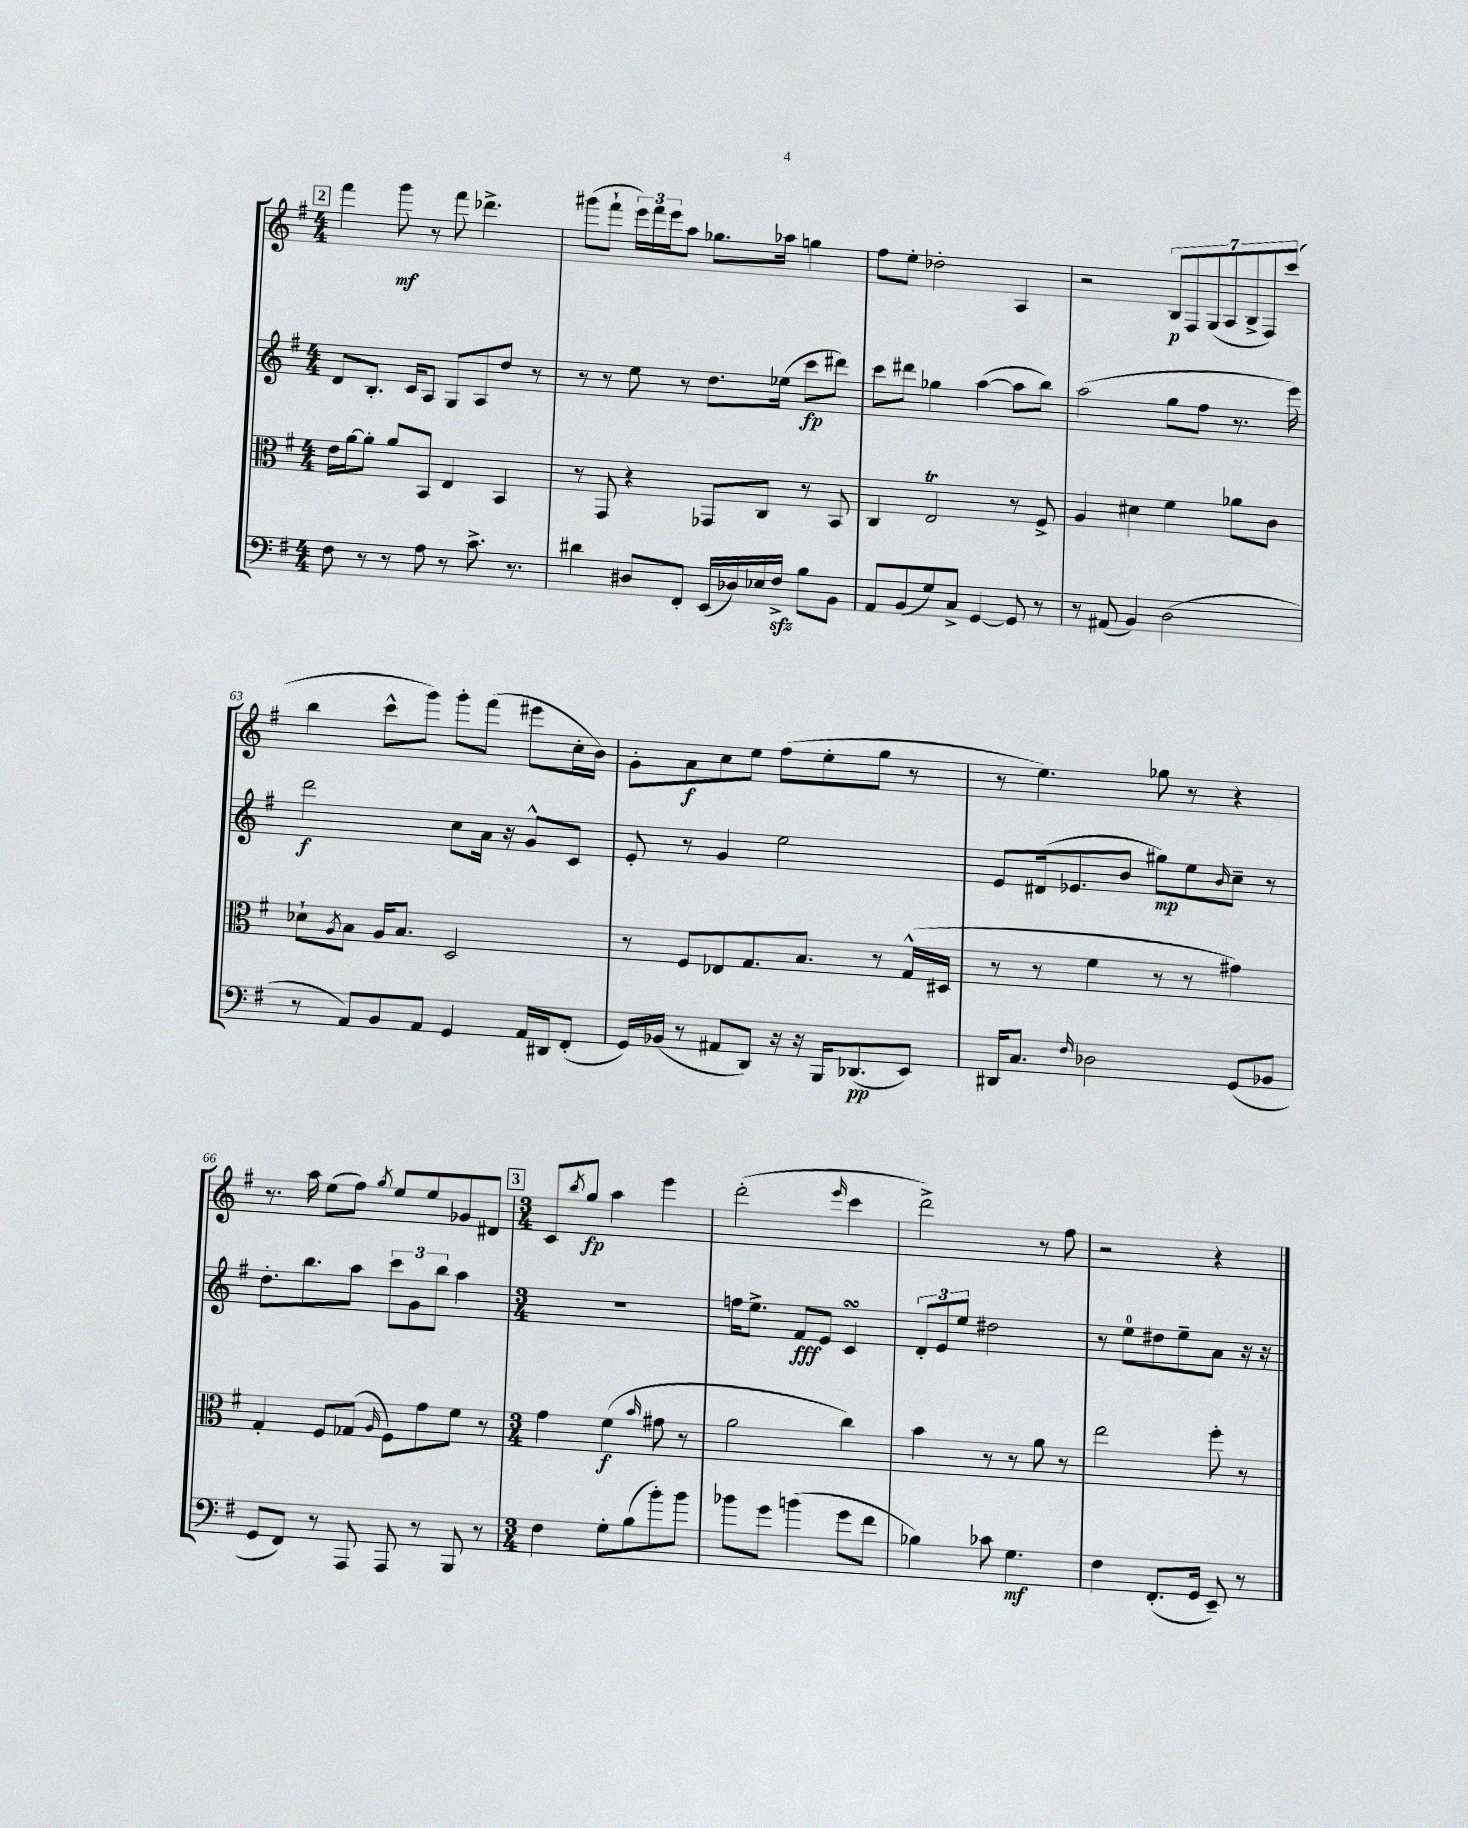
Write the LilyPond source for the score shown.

<<
\new StaffGroup <<
\new Staff = "s0" {
    \clef treble \key g \major \numericTimeSignature \time 4/4
    \mark \markup { \box "2" } fis'''4 g'''8\mf r8 fis'''8 des'''4.-> |
    gis'''8( fis'''8-! \tuplet 3/2 { e'''16) fis'''16 e'''16 } a''8 ges''8. aes''16 g''4 |
    fis''8 e''8-. des''2-. a4 |
    r2 \tuplet 7/4 { b8\p fis8 g8( a8 b8-> fis8) c'''8( } |
    b''4 c'''8-^ g'''8) g'''8-. fis'''8( eis'''8 c''16-. b'16) |
    g'8-. a'8\f c''8 e''8 fis''8( e''8-. g''8 r8 |
    r8 e''4.) ges''8 r8 r4 |
    r8. a''16 e''8( fis''8) \acciaccatura { g''8 } e''8 e''8 ges'8 dis'8 |
    \mark \markup { \box "3" } \numericTimeSignature \time 3/4 c'8 \acciaccatura { b''8 } g''8\fp a''4 e'''4 |
    d'''2-.( \grace { e'''16 } c'''4 |
    d'''2->) r8 fis''8 |
    r2 r4 \bar "|." |
}
\new Staff = "s1" {
    \clef treble \key g \major \numericTimeSignature \time 4/4
    \mark \markup { \box "2" } d'8 b8.-. c'16 a8 g8 a8 d''8 r8 |
    r8 r8 e''8 r8 d''8. ees''16( c'''8\fp dis'''8) |
    c'''8 dis'''8 ges''4 a''4~( a''8 b''8) |
    a''2( g''8 fis''8 r8. e'''16) |
    d'''2\f c''8 a'16 r16 g'8-^ c'8 |
    e'8-. r8 g'4 e''2 |
    e'8 dis'16( ees'8. b'8 gis''8\mp) e''8 \grace { b'16 } c''8-- r8 |
    d''8.-. b''8. a''8 \tuplet 3/2 { c'''8 g'8 b''8 } a''4 |
    \mark \markup { \box "3" } \numericTimeSignature \time 3/4 R2. |
    f''16 e''8.-> fis'8\fff e'8 c'4\turn |
    \tuplet 3/2 { d'8-. e'8 e''8 } dis''2 |
    r8 e''8-0 dis''8 e''8-- a'8 r16 r16 \bar "|." |
}
\new Staff = "s2" {
    \clef alto \key g \major \numericTimeSignature \time 4/4
    \mark \markup { \box "2" } e'16 a'16~ a'8-. a'8 b,8 e4 b,4 |
    r8 g,8 r4 ges,8 c8 r8 b,8 |
    c4 e2\trill r8 fis8-> |
    a4 dis'4 fis'4 aes'8 c'8 |
    des'8-! \acciaccatura { a8 } b8 a16 b8. d2 |
    r8 fis8 ees8 g8. b8. r8 g16-^( dis16 |
    r8 r8 fis'4 r8 r8 gis'4) |
    g4-. fis8 ges8( \grace { a16 } fis8) g'8 fis'8 r8 |
    \mark \markup { \box "3" } \numericTimeSignature \time 3/4 g'4 fis'4\f( \grace { b'16 } gis'8 r8 |
    a'2 c''4) |
    b'4 r8 r8 a'8 r8 |
    e''2 fis''8-. r8 \bar "|." |
}
\new Staff = "s3" {
    \clef bass \key g \major \numericTimeSignature \time 4/4
    \mark \markup { \box "2" } fis8 r8 r8 a8 r8 c'8.-> r8. |
    dis'4 dis8 fis,8-. e,16( des16) ees16 fis16->\sfz b8 b,8 |
    a,8 b,8( g8) c8-> g,4~ g,8 r8 |
    r8 ais,8( b,4) d2( |
    r8 a,8) b,8 a,8 g,4 a,16 dis,16 fis,8-.( |
    g,16) bes,16( r8 ais,8 d,8) r16 r16 b,,16 des,8.\pp( e,8) |
    dis,16 c8. \grace { fis16 } des2 g,8( bes,8 |
    g,8 fis,8) r8 a,,8 a,,8 r8 b,,8 r8 |
    \mark \markup { \box "3" } \numericTimeSignature \time 3/4 fis4 g8-. b8( b'8-.) b'8 |
    bes'8 g'8 b'4( g'8 fis'8 |
    bes4) ces'8 g4.\mf |
    fis4 fis,8.-.( g,16 e,8--) r8 \bar "|." |
}
>>
>>
\layout { \context { \Score currentBarNumber = #59 } }
